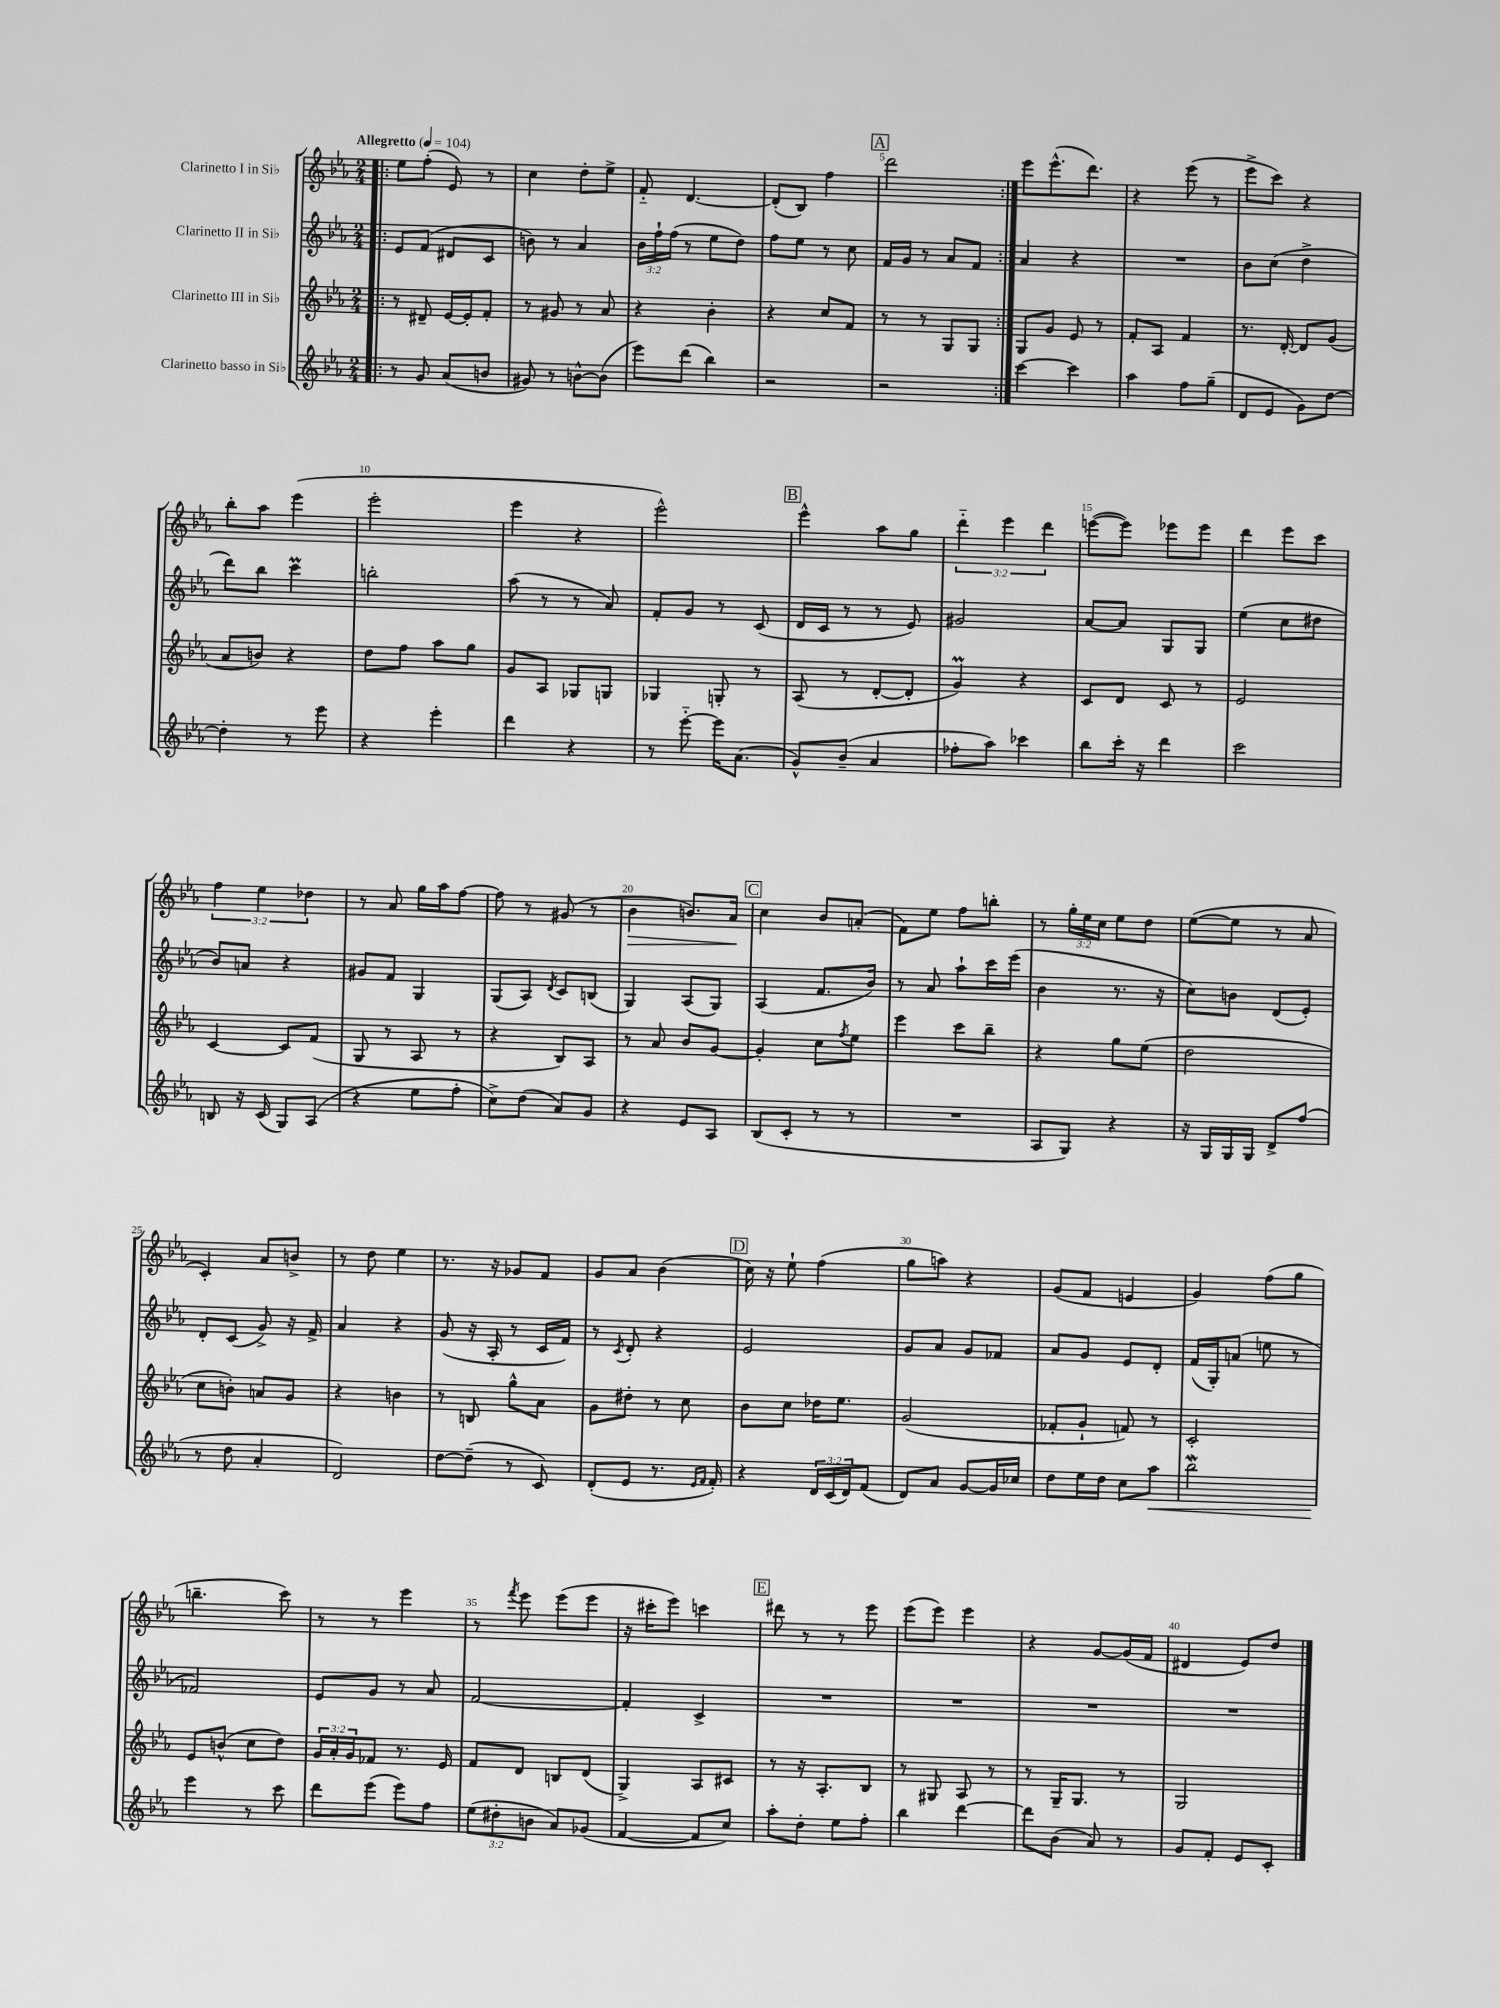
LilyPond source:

<<
\new StaffGroup <<
\new Staff = "s0" \with { instrumentName = "Clarinetto I in Sib" } {
    \clef treble \key ees \major \numericTimeSignature \time 2/4 \override Staff.TupletNumber.text = #tuplet-number::calc-fraction-text \tempo "Allegretto" 4 = 104
    \repeat volta 2 { \bar ".|:" ees''8 f''8-.( ees'8) r8 |
    c''4 d''8-. ees''8-> |
    f'8-_ d'4.~ |
    d'8-.( bes8) f''4 |
    \mark \markup { \box "A" } d'''2 | }
    ees'''8 ees'''8.-^( d'''8.) |
    r4 ees'''8( r8 |
    ees'''8-> c'''8) r4 |
    bes''8-. aes''8 ees'''4( |
    ees'''2-. |
    ees'''4 r4 |
    ees'''2-^) |
    \mark \markup { \box "B" } ees'''4-^ aes''8 g''8 |
    \tuplet 3/2 { d'''4-_ ees'''4 d'''4 } |
    e'''8~( e'''8) ees'''8 ees'''8 |
    d'''4 ees'''8 c'''8 |
    \tuplet 3/2 { f''4 ees''4 des''4 } |
    r8 aes'8 g''16 aes''16 f''8~ |
    f''8 r8 gis'8( r8 |
    bes'4\> b'8.) aes'16\! |
    \mark \markup { \box "C" } c''4 bes'8 a'8-.( |
    f'8) ees''8 f''8 b''8-. |
    r8 \tuplet 3/2 { g''16-. ees''16 c''16 } ees''8 d''8 |
    ees''8~( ees''8 r8 aes'8 |
    c'4-.) aes'8 b'8-> |
    r8 d''8 ees''4 |
    r8. r16 ges'8 f'8 |
    g'8 aes'8 bes'4( |
    \mark \markup { \box "D" } c''16) r16 ees''8-! f''4( |
    g''8 a''8) r4 |
    g'8( f'8 e'4 |
    g'4) f''8( g''8 |
    b''4.-- c'''8) |
    r8 r8 ees'''4 |
    r8 \acciaccatura { f'''8 } ees'''8 ees'''8( ees'''8 |
    r16 cis'''16-. ees'''8) c'''4 |
    \mark \markup { \box "E" } dis'''8 r8 r8 ees'''8 |
    ees'''8( ees'''8) ees'''4 |
    r4 g'8~ g'16( f'16 |
    dis'4 ees'8) d''8 \bar "|." |
}
\new Staff = "s1" \with { instrumentName = "Clarinetto II in Sib" } {
    \clef treble \key ees \major \numericTimeSignature \time 2/4 \override Staff.TupletNumber.text = #tuplet-number::calc-fraction-text
    \repeat volta 2 { \bar ".|:" ees'8 f'8( dis'8 c'8 |
    b'8) r8 aes'4 |
    \tuplet 3/2 { bes'16 f''16-! f''16( } r8 ees''8 d''8) |
    f''8 ees''8 r8 c''8 |
    \mark \markup { \box "A" } f'16 g'16 r8 aes'8 f'8 | }
    aes'4 r4 |
    R2 |
    bes'8 c''8( d''4-> |
    d'''8) bes''8 c'''4\prall |
    b''2-. |
    aes''8( r8 r8 aes'8) |
    f'8-. g'8 r8 c'8( |
    \mark \markup { \box "B" } d'16 c'16 r8 r8 ees'8) |
    gis'2 |
    aes'8~ aes'8 g8 g8 |
    ees''4( c''8 dis''8 |
    bes'8) a'8 r4 |
    gis'8 f'8 g4 |
    g8( aes8) \acciaccatura { d'8 } c'8 b8( |
    g4) aes8( g8) |
    \mark \markup { \box "C" } aes4( f'8. bes'16) |
    r8 aes'8 aes''8-! c'''16 ees'''16( |
    bes'4 r8. r16 |
    c''8) b'8 d'8( ees'8-.) |
    d'8-. c'8( g'8->) r16 f'16-> |
    aes'4 r4 |
    g'8( r16 aes16-. r8 c'16 f'16) |
    r8 \acciaccatura { c'8 } d'8-. r4 |
    \mark \markup { \box "D" } ees'2 |
    g'8 aes'8 g'8 fes'8 |
    aes'8 g'8 ees'8 d'8-. |
    f'16( g16-.) a'8( e''8 r8 |
    fes'2) |
    ees'8 g'8 r8 aes'8 |
    f'2~ |
    f'4-. c'4-> |
    \mark \markup { \box "E" } R2 |
    R2 |
    R2 |
    R2 \bar "|." |
}
\new Staff = "s2" \with { instrumentName = "Clarinetto III in Sib" } {
    \clef treble \key ees \major \numericTimeSignature \time 2/4 \override Staff.TupletNumber.text = #tuplet-number::calc-fraction-text
    \repeat volta 2 { \bar ".|:" r8 dis'8-- ees'16~ ees'16-. f'8-. |
    r8 gis'8 r8 aes'8 |
    r4 bes'4-. |
    r4 c''8 f'8 |
    \mark \markup { \box "A" } r8 r8 g8 g8 | }
    g8 g'8 ees'8 r8 |
    f'8-. aes8 f'4 |
    r8. d'16~-. d'8 g'8( |
    aes'8 b'8) r4 |
    d''8 f''8 aes''8 g''8 |
    g'8 aes8 ges8 g8 |
    ges4 g8-. r8 |
    \mark \markup { \box "B" } aes8( r8 d'8~-. d'8-. |
    g'4\prall) r4 |
    c'8 d'8 c'8 r8 |
    ees'2 |
    c'4~ c'8 f'8( |
    g8 r8 aes8 r8 |
    r4 bes8) aes8 |
    r8 aes'8 bes'8 g'8~ |
    \mark \markup { \box "C" } g'4-. c''8 \acciaccatura { f''8 } ees''8 |
    ees'''4 c'''8 bes''8-- |
    r4 g''8 ees''8( |
    d''2 |
    c''8 b'8-.) a'8 g'8 |
    r4 b'4 |
    r8 b8 g''8-^ aes'8 |
    g'8 dis''8-. r8 c''8 |
    \mark \markup { \box "D" } bes'8 c''8 des''16 ees''8. |
    g'2( |
    fes'8-. g'8-! f'8) r8 |
    c'2-. |
    ees'8 b'8-^( c''8 d''8) |
    \tuplet 3/2 { g'16 aes'16-. g'16 } fes'8 r8. ees'16 |
    f'8 d'8 b8 d'8( |
    g4->) aes8 cis'8 |
    \mark \markup { \box "E" } r8 r16 aes8.-. bes8 |
    r8 gis8 aes8 r8 |
    r8 g16-- g8. r8 |
    g2 \bar "|." |
}
\new Staff = "s3" \with { instrumentName = "Clarinetto basso in Sib" } {
    \clef treble \key ees \major \numericTimeSignature \time 2/4 \override Staff.TupletNumber.text = #tuplet-number::calc-fraction-text
    \repeat volta 2 { \bar ".|:" r8 g'8 aes'8( b'8 |
    gis'8) r8 b'8~-^ b'8( |
    ees'''8) d'''8( bes''4) |
    r2 |
    \mark \markup { \box "A" } r2 | }
    c'''4~ c'''4 |
    aes''4 f''8 g''8--( |
    d'8 ees'8 g'8) d''8~ |
    d''4-. r8 ees'''8 |
    r4 ees'''4-. |
    d'''4 r4 |
    r8 ees'''8~-_ ees'''16 aes'8.( |
    \mark \markup { \box "B" } g'8-^) bes'8--( aes'4 |
    fes''8-. aes''8) ces'''4 |
    bes''8 c'''16-. r16 d'''4 |
    c'''2 |
    b8 r16 c'16( g8) aes8( |
    r4 ees''8 f''8-. |
    c''8->) d''8( aes'8) g'8 |
    r4 ees'8 aes8 |
    \mark \markup { \box "C" } bes8( c'8-. r8 r8 |
    R2 |
    aes8 g8) r4 |
    r16 g16 g16 g16 d'8-> f''8( |
    r8 d''8 aes'4-. |
    d'2) |
    d''8~ d''8--( r8 c'8) |
    d'8-.( ees'8 r8. \grace { ees'16 f'16 } f'16-.) |
    \mark \markup { \box "D" } r4 \tuplet 3/2 { d'16 c'16( d'16) } f'8( |
    d'8) aes'8 g'8~ g'16 ces''16 |
    d''8 ees''16 d''16 c''8 aes''8\< |
    bes''2\mordent |
    ees'''4\! r8 c'''8 |
    d'''8 ees'''8( ees'''8) f''8 |
    \tuplet 3/2 { ees''8( dis''8-. b'8 } aes'8) ges'8( |
    f'4~ f'8 c''8) |
    \mark \markup { \box "E" } aes''8-. d''8-. ees''8 f''8-. |
    bes''4 d'''4~ |
    d'''8 bes'8( aes'8) r8 |
    g'8 f'8-. ees'8 c'8-. \bar "|." |
}
>>
>>
\layout { \context { \Score \override BarNumber.break-visibility = ##(#f #t #t) barNumberVisibility = #(every-nth-bar-number-visible 5) } }
